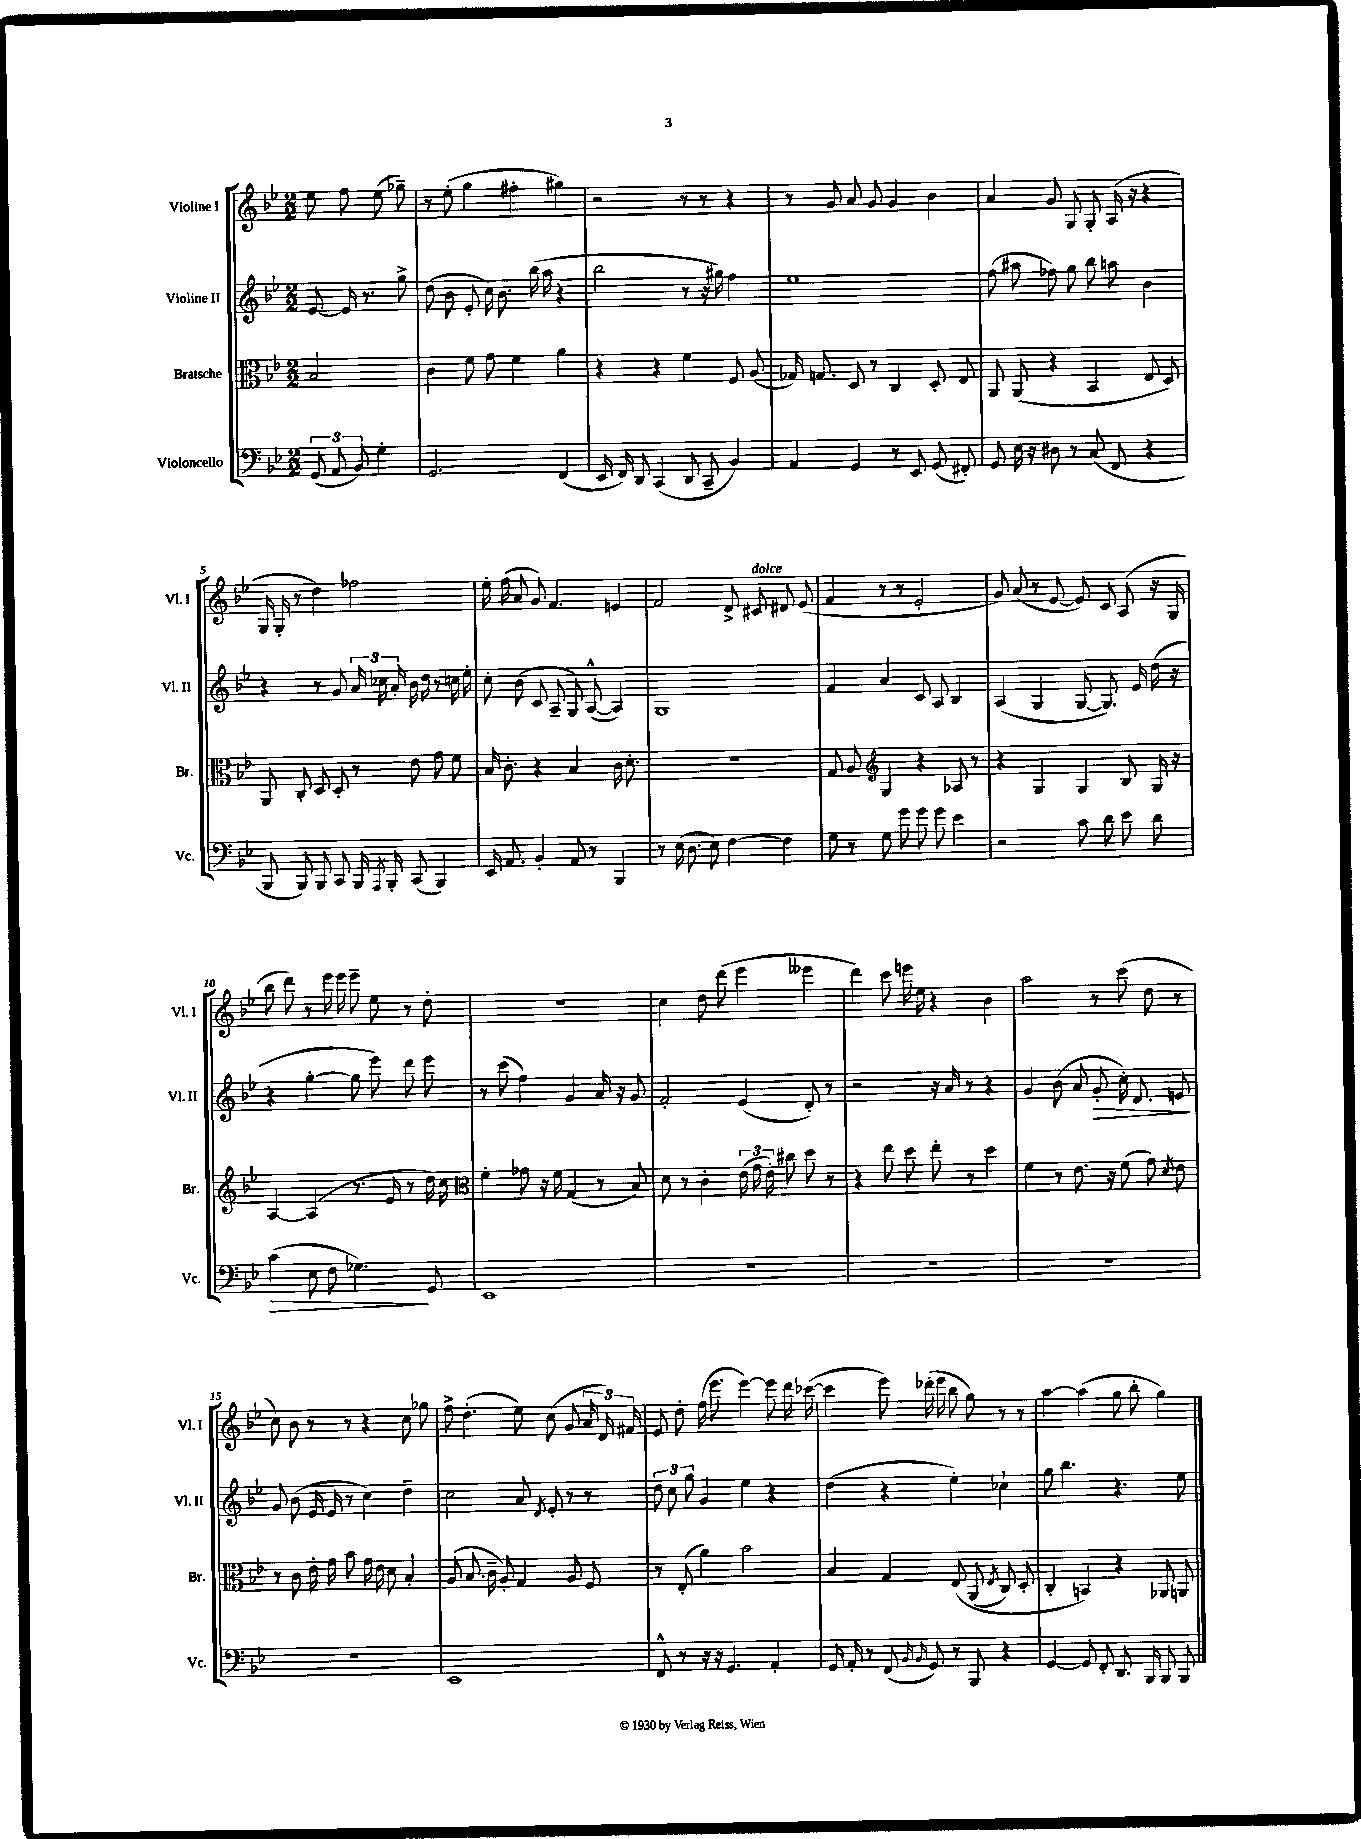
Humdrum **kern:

**kern	**kern	**kern	**kern
*staff4	*staff3	*staff2	*staff1
*clefF4	*clefC3	*clefG2	*clefG2
*k[b-e-]	*k[b-e-]	*k[b-e-]	*k[b-e-]
*M2/2	*M2/2	*M2/2	*M2/2
(12GG	2B-	[8e-	8ee-
12AA	.	.	.
.	.	16e-]	8ff
12BB-)	.	.	.
.	.	8.r	.
4G'	.	.	(8ee-
.	.	8gg^	8gg-~)
=	=	=	=
2.GG	4c	(8dd	8r
.	.	8b-	(8ee-'
.	8f	8e-'	4gg
.	8g	16cc)	.
.	.	8.b-	.
.	4f	.	4ff#'
.	.	(16bb-	.
.	.	16aa	.
(4FF	4a	4r	4gg#)
=	=	=	=
16EE-	4r	2bb-	2r
16FF)	.	.	.
8DD	.	.	.
(4CC	4r	.	.
8DD	4f	8r	8r
8CC~	.	16r	8r
.	.	16gg#)	.
4BB-)	8F	4ff	4r
.	(8A	.	.
=	=	=	=
4AA	16G-)	1ee-	8r
.	8.G	.	.
.	.	.	8g
4GG	8D	.	8a
.	8r	.	8g
8r	4C	.	4g
8EE-	.	.	.
(8GG	8D'	.	4b-
8FF#')	8E-	.	.
=	=	=	=
8GG	8AA	(8ff	4a
16E-	(8AA	8aa#	.
16r	.	.	.
8D#	4r	8ff-)	8g
8r	.	8gg	8G
(8C	4BB-	8bb-	8G'
8FF	.	8aa	(16A
.	.	.	16r
4r	8E-	4b-	4r
.	8D)	.	.
=	=	=	=
8BBB-	8AA	4r	16G
.	.	.	16G'
8BBB-)	8C'	.	8r
8BBB-	8D	8r	4dd)
8CC	8D'	8g	.
16BBB-	8r	24a	2ff-
.	.	24cc-	.
8qAAA	.	.	.
16BBB-'	.	.	.
.	.	24a'	.
(8CC	8e-	16b-	.
.	.	16dd	.
4BBB-)	8g	8r	.
.	8f	16cc	.
.	.	16ee-'	.
=	=	=	=
16EE-	16B-	8cc'	16ee-'
8.AA	8.c'	.	(16ff
.	.	(8b-	8a
4BB-'	4r	8c	8g)
.	.	8A~	4.f
8AA	4B-	8G)	.
8r	.	([8A^^	.
4BBB-	16c	4A])	4e
.	8.d'	.	.
=	=	=	=
8r	1r	1G	2f
(16E-	.	.	.
8.D	.	.	.
8E-)	.	.	.
[4F	.	.	8d^
.	.	.	8c#
4F]	.	.	8d#
.	.	.	(8e-
=	=	=	=
8G	8G	4f	4f
8r	8A	.	.
*	*clefG2	*	*
8G	4G	4a	8r
8g	.	.	8r
8g	4r	8c	2e-'
8g	.	8A	.
4e-	8A-	4B-	.
.	8r	.	.
=	=	=	=
2r	4r	(4A	8g)
.	.	.	(8a
.	4G	4G	8r
.	.	.	[8e-
8c	4G	[8G	8e-])
8d	.	8.G])	8c
8e-	8B-	.	(8A
.	.	16e-	.
8d	16G	(16dd	16r
.	16r	16r	16G
=	=	=	=
(4c	[4A	4r	8bb-
.	.	.	8ddd)
8E-	(4A]	[4gg'	8r
8F	.	.	16eee-
.	.	.	16eee-
4.G-)	8.r	8gg]	8eee-~
.	.	8eee-)	8ee-
.	16e-	.	.
.	8r	8ddd	8r
8GG	16dd)	8eee-	8dd'
.	16cc	.	.
=	=	=	=
*	*clefC3	*	*
1EE-	4f'	8r	1r
.	.	(8ccc	.
.	8g-	4ff)	.
.	16r	.	.
.	16f	.	.
.	(4G	4g	.
.	8r	16a	.
.	.	16r	.
.	8B-)	8g	.
=	=	=	=
1r	8d	2f'	4cc
.	8r	.	.
.	4c'	.	8dd
.	.	.	(8ddd
.	(24e-	(4e-	4eee-
.	24g	.	.
.	24e-')	.	.
.	8cc#	.	.
.	8dd	8d')	4eee--
.	8r	8r	.
=	=	=	=
1r	4r	2r	4ddd)
.	8ee-	.	8ccc
.	8dd	.	16eee
.	.	.	16ee-
.	8ee-'	16r	4r
.	.	16a	.
.	8r	8r	.
.	4dd	4r	4b-
=	=	=	=
1r	4f	4g	2aa
.	8r	(8b-	.
.	8.e-	8a	.
.	.	8g'	8r
.	16r	.	.
.	(8f	16cc')	(8ccc
.	.	8.d	.
.	8g)	.	8dd
.	8qd	.	.
.	8e-	8e	8r
=	=	=	=
1r	8r	8g	8cc)
.	8c	(8b-	8b-
.	16e-'	16e-	8r
.	16g	16e-	.
.	8b-	8r	8r
.	16g	4cc)	4r
.	16e-	.	.
.	8d	.	.
.	4B-'	4dd~	8cc
.	.	.	8gg-
=	=	=	=
1EE-	(8A	2cc	8ff^
.	8.B-	.	(4.dd'
.	16c~	.	.
.	8A')	.	.
.	4G	8a	8ee-)
.	.	8qd	.
.	.	8e-'	(8cc
.	8A	8r	8g
.	8F	8r	24a
.	.	.	24d)
.	.	.	24f#
=	=	=	=
8FF^^	8r	12dd	8e-
.	.	12cc	.
8r	(8E-'	.	8dd'
.	.	12gg	.
16r	4a)	4g	(16ff
16r	.	.	8.eee-
4.GG	.	.	.
.	2b-	4ee-	[4eee-)
4AA'	.	4r	8eee-]
.	.	.	16ddd
.	.	.	([16ccc-
=	=	=	=
16GG	4B-	(4dd	4ccc-]
16AA'	.	.	.
8r	.	.	.
(8FF	4G	4r	8eee-)
16qqBB-	.	.	.
16qqBB-	.	.	.
8GG)	.	.	(16ddd-'
.	.	.	16eee-
8r	&(8E-	4ee-')	8bb-
8BBB-	(8AA	.	8gg)
.	8qE-	.	.
4r	8C)	4cc-`	8r
.	8D'	.	8r
=	=	=	=
[4GG	4C'	8gg	[4aa
.	.	4.bb-	.
8GG]	4BB&)	.	(4aa]
8FF'	.	.	.
8.DD	4r	4.r	8gg
.	.	.	8bb-'
16BBB-	.	.	.
8BBB-	8AA-	.	4gg)
8BBB-	8AA	8ee-	.
==	==	==	==
*-	*-	*-	*-
